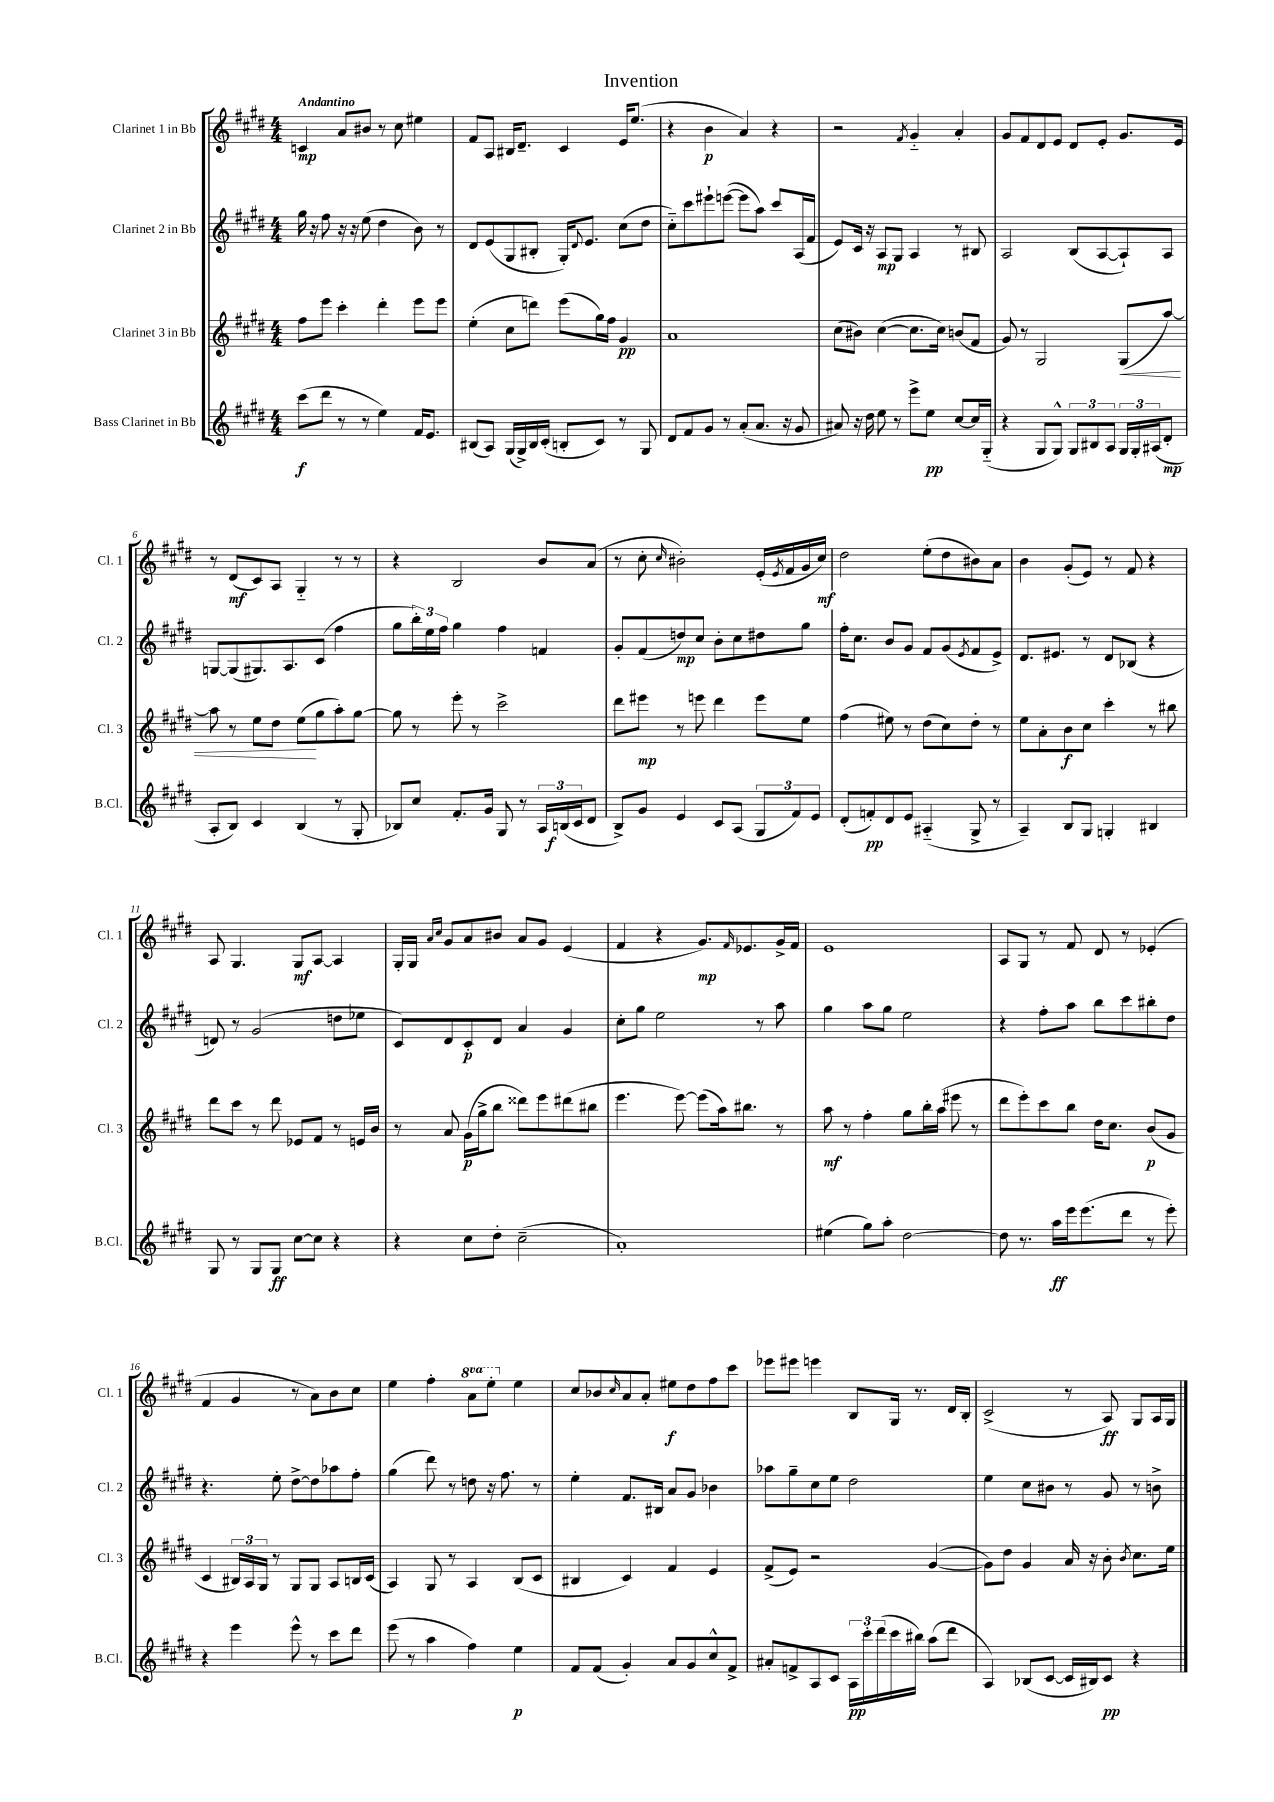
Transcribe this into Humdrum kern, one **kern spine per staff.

**kern	**dynam	**kern	**dynam	**kern	**dynam	**kern	**dynam
*part4	*part4	*part3	*part3	*part2	*part2	*part1	*part1
*staff4	*staff4	*staff3	*staff3	*staff2	*staff2	*staff1	*staff1
*I"Bass Clarinet in Bb	*	*I"Clarinet 3 in Bb	*	*I"Clarinet 2 in Bb	*	*I"Clarinet 1 in Bb	*
*I'B.Cl.	*	*I'Cl. 3	*	*I'Cl. 2	*	*I'Cl. 1	*
*clefG2	*	*clefG2	*	*clefG2	*	*clefG2	*
*k[f#c#g#d#]	*	*k[f#c#g#d#]	*	*k[f#c#g#d#]	*	*k[f#c#g#d#]	*
*M4/4	*	*M4/4	*	*M4/4	*	*M4/4	*
=1	=1	=1	=1	=1	=1	=1	=1
!	!	!	!	!	!	!LO:TX:a:B:t=Andantino	!
(8ccc#\L	f	8ff#\L	.	16gg#\	.	4cn/	mp
.	.	.	.	16r	.	.	.
8ddd#\J	.	8eee\J	.	8ff#\	.	.	.
8r	.	4ccc#'\	.	16r	.	8a/L	.
.	.	.	.	16r	.	.	.
8r	.	.	.	(8ee\	.	8b#X/J	.
4ee\)	.	4ddd#'\	.	4dd#\	.	8r	.
.	.	.	.	.	.	8cc#\	.
16f#/KL	.	8eee\L	.	8b\)	.	4ee#X\	.
8.e/J	.	.	.	.	.	.	.
.	.	8eee\J	.	8r	.	.	.
=2	=2	=2	=2	=2	=2	=2	=2
(8B#X/L	.	(4ee'\	.	8d#/L	.	8f#/L	.
8A/J)	.	.	.	(8e/	.	8A/J	.
(16G#/LL	.	8cc#\L	.	8G#/	.	16B#X/KL	.
16G#^/)	.	.	.	.	.	8.d#~/J	.
16B#/	.	8dddn\J)	.	8B#X'/J	.	.	.
(16c#'/JJ	.	.	.	.	.	.	.
8Bn'/L	.	(8eee\L	.	16G#'/KL)	.	4c#/	.
.	.	.	.	8qqd#/	.	.	.
.	.	.	.	8.e/J	.	.	.
8c#/J)	.	16gg#\L)	.	.	.	.	.
.	.	16ff#\JJ	.	.	.	.	.
8r	.	4g#/	pp	(8cc#\L	.	16e/KL	.
.	.	.	.	.	.	(8.ee/J	.
8G#/	.	.	.	8dd#\J	.	.	.
=3	=3	=3	=3	=3	=3	=3	=3
8d#/L	.	1a	.	8cc#\L)	.	4r	.
8f#/	.	.	.	8ccc#\	.	.	.
8g#/J	.	.	.	8eee#X`\	.	4b\	p
8r	.	.	.	([8eeen\J	.	.	.
(8a'/L	.	.	.	8eee\L]	.	4a/)	.
8.a/J	.	.	.	8aa\J)	.	.	.
.	.	.	.	8ccc#/L	.	4r	.
16r	.	.	.	.	.	.	.
8g#/	.	.	.	(16A/L	.	.	.
.	.	.	.	16f#/JJ	.	.	.
=4	=4	=4	=4	=4	=4	=4	=4
8a#X/)	.	(8cc#\L	.	8e/L)	.	2r	.
16r	.	8b#X\J)	.	16c#/Jk	.	.	.
16dd#\	.	.	.	16r	.	.	.
8ee\	.	([4cc#\	.	8A/L	mp	.	.
8r	.	.	.	8G#/J	.	.	.
.	.	.	.	.	.	8qf#/	.
8eee^\L	.	8.cc#\L]	.	4A/	.	4g#/	.
8ee\J	pp	.	.	.	.	.	.
.	.	16cc#\Jk)	.	.	.	.	.
[8cc#/L	.	(8bn/L	.	8r	.	4a'/	.
16cc#/L]	.	8f#/J	.	8B#X/	.	.	.
(16G#/JJ	.	.	.	.	.	.	.
=5	=5	=5	=5	=5	=5	=5	=5
4r	.	8g#/)	.	2A/	.	8g#/L	.
.	.	8r	.	.	.	8f#/	.
8G#/L	.	2G#/	.	.	.	8d#/	.
8G#^^/J)	.	.	.	.	.	8e/J	.
12G#/L	.	.	.	(8B/L	.	8d#/L	.
12B#X/	.	.	.	.	.	.	.
.	.	.	.	[8A/	.	8e'/J	.
12A/J	.	.	.	.	.	.	.
!	!	!	!LO:HP:b	!	!	!	!
24G#/LL	.	(8G#/L	<	8A`/])	.	8.g#/L	.
24G#'/	.	.	.	.	.	.	.
(24A#X/J	.	.	.	.	.	.	.
8d#'/J	mp	[8aa/J)	.	8A/J	.	.	.
.	.	.	.	.	.	16e/Jk	.
!!LO:LB:g=z
=6	=6	=6	=6	=6	=6	=6	=6
8A'/L	.	8aa\]	.	[8Gn/L	.	8r	.
8B/J)	.	8r	.	(8G/]	.	(8d#/L	mf
4c#/	.	8ee\L	.	8.G#X/)	.	8c#/)	.
.	.	8dd#\J	.	.	.	8A/J	.
.	.	.	.	8.A/	.	.	.
(4B/	.	(8ee\L	.	.	.	4G#/	.
.	.	8gg#\	[	(8c#/J	.	.	.
8r	.	8aa'\)	.	4ff#\	.	8r	.
8G#'/	.	[8gg#\J	.	.	.	8r	.
=7	=7	=7	=7	=7	=7	=7	=7
8B-X/L)	.	8gg#\]	.	8gg#\L	.	4r	.
8cc#/J	.	8r	.	24bb'\L)	.	.	.
.	.	.	.	24ee\	.	.	.
.	.	.	.	24ff#\JJ	.	.	.
8.f#'/L	.	8eee'\	.	4gg#\	.	2B/	.
.	.	8r	.	.	.	.	.
16g#/Jk	.	.	.	.	.	.	.
8G#/	.	2ccc#^\	.	4ff#\	.	.	.
8r	.	.	.	.	.	.	.
24A/LL	.	.	.	4fn/	.	8b/L	.
(24Bn/	f	.	.	.	.	.	.
24c#/J	.	.	.	.	.	.	.
8d#/J	.	.	.	.	.	(8a/J	.
=8	=8	=8	=8	=8	=8	=8	=8
8B^/L)	.	8ddd#\L	.	8g#'/L	.	8r	.
8g#/J	.	8eee#X\J	mp	(8f#/	.	8cc#'\	.
.	.	.	.	.	.	16qqcc#/	.
4e/	.	8r	.	8ddn/)	mp	2b#X'\)	.
.	.	8eeen\	.	8cc#/J	.	.	.
8c#/L	.	4ddd#\	.	8b'\L	.	.	.
(8A/J	.	.	.	8cc#\	.	.	.
12G#/L	.	8eee\L	.	8dd#X\	.	(16e'/LL	.
.	.	.	.	.	.	8qe/	.
.	.	.	.	.	.	16f#/	.
12f#/)	.	.	.	.	.	.	.
.	.	8ee\J	.	8gg#\J	.	16g#/	.
12e/J	.	.	.	.	.	.	.
.	.	.	.	.	.	16cc#/JJ)	mf
=9	=9	=9	=9	=9	=9	=9	=9
(8d#'/L	.	(4ff#\	.	16ff#'\KL	.	2dd#\	.
.	.	.	.	8.cc#\J	.	.	.
8fn'/)	pp	.	.	.	.	.	.
8d#/	.	8ee#X\)	.	8b/L	.	.	.
8e/J	.	8r	.	8g#/J	.	.	.
(4A#X/	.	(8dd#\L	.	8f#/L	.	(8ee'\L	.
.	.	8cc#\)	.	(8g#/	.	8dd#\	.
.	.	.	.	8qe/	.	.	.
8G#^/	.	8dd#'\J	.	8f#/	.	8b#X\)	.
8r	.	8r	.	8e^/J)	.	8a\J	.
=10	=10	=10	=10	=10	=10	=10	=10
4A~/)	.	8ee\L	.	8.d#/L	.	4b\	.
.	.	8a'\	.	.	.	.	.
.	.	.	.	8.e#X/J	.	.	.
8B/L	.	8b\	f	.	.	(8g#'/L	.
8G#/J	.	8cc#\J	.	8r	.	8e/J)	.
4Gn'/	.	4ccc#'\	.	8d#/L	.	8r	.
.	.	.	.	(8B-X/J	.	8f#/	.
4B#X/	.	8r	.	4r	.	4r	.
.	.	8bb#X\	.	.	.	.	.
!!LO:LB:g=z
=11	=11	=11	=11	=11	=11	=11	=11
8G#/	.	8ddd#\L	.	8dn/)	.	8A/	.
8r	.	8ccc#\J	.	8r	.	4.G#/	.
8G#/L	.	8r	.	(2g#/	.	.	.
8G#/J	ff	8ddd#\	.	.	.	.	.
[8cc#\L	.	8e-X/L	.	.	.	8G#/L	mf
8cc#\J]	.	8f#/J	.	.	.	[8A/J	.
4r	.	8r	.	8ddn\L	.	4A/]	.
.	.	16en/LL	.	8ee-X\J	.	.	.
.	.	16b/JJ	.	.	.	.	.
=12	=12	=12	=12	=12	=12	=12	=12
4r	.	8r	.	8c#/L)	.	16G#'/LL	.
.	.	.	.	.	.	16G#/JJ	.
.	.	.	.	.	.	16qqa/LL	.
.	.	.	.	.	.	16qqcc#/JJ	.
.	.	8a/	.	8d#/	.	8g#/L	.
8cc#\L	.	(16g#\LL	p	8c#'/	p	8a/	.
.	.	16gg#^\J	.	.	.	.	.
8dd#'\J	.	8bb\J	.	8d#/J	.	8b#X/J	.
(2cc#~\	.	8ddd##X\L)	.	4a/	.	8a/L	.
.	.	8eee\	.	.	.	8g#/J	.
.	.	(8ddd#X\	.	4g#/	.	(4e/	.
.	.	8bb#X\J	.	.	.	.	.
=13	=13	=13	=13	=13	=13	=13	=13
1a')	.	4.eee\	.	8cc#'\L	.	4f#/	.
.	.	.	.	8gg#\J	.	.	.
.	.	.	.	2ee\	.	4r	.
.	.	[8eee\)	.	.	.	.	.
.	.	(8eee\L]	.	.	.	8.g#/L)	mp
.	.	16aa\k)	.	.	.	.	.
.	.	.	.	.	.	16qqf#/	.
.	.	8.bb#X\J	.	.	.	8.e-X/	.
.	.	.	.	8r	.	.	.
.	.	8r	.	8aa\	.	16g#^/L	.
.	.	.	.	.	.	16f#/JJ	.
=14	=14	=14	=14	=14	=14	=14	=14
(4ee#X\	.	8aa\	mf	4gg#\	.	1e	.
.	.	8r	.	.	.	.	.
8gg#\L)	.	4ff#'\	.	8aa\L	.	.	.
8aa'\J	.	.	.	8gg#\J	.	.	.
[2dd#\	.	8gg#\L	.	2ee\	.	.	.
.	.	16bb'\L	.	.	.	.	.
.	.	(16aa\JJ	.	.	.	.	.
.	.	8eee#X\	.	.	.	.	.
.	.	8r	.	.	.	.	.
=15	=15	=15	=15	=15	=15	=15	=15
8dd#\]	.	8ddd#\L	.	4r	.	8A/L	.
8.r	.	8eee'\)	.	.	.	8G#/J	.
.	.	8ccc#\	.	8ff#'\L	.	8r	.
16aa\LL	ff	.	.	.	.	.	.
16eee\J	.	8bb\J	.	8aa\J	.	8f#/	.
(8.eee\	.	.	.	.	.	.	.
.	.	16dd#\KL	.	8bb\L	.	8d#/	.
.	.	8.cc#\J	.	.	.	.	.
8ddd#\J	.	.	.	8ccc#\	.	8r	.
8r	.	(8b/L	p	8bb#X'\	.	(4e-X'/	.
8eee'\)	.	8g#/J	.	8dd#\J	.	.	.
!!LO:LB:g=z
=16	=16	=16	=16	=16	=16	=16	=16
4r	.	4c#/	.	4.r	.	4f#/	.
4eee\	.	24B#X/LL)	.	.	.	4g#/	.
.	.	24A/	.	.	.	.	.
.	.	24G#/JJ	.	.	.	.	.
.	.	8r	.	8ee'\	.	.	.
8eee^^\	.	8G#/L	.	[8dd#^\L	.	8r	.
8r	.	8G#/J	.	8dd#\]	.	8a\L)	.
8ccc#\L	.	8A/L	.	8aa-X\	.	8b\	.
8ddd#\J	.	16Bn/L	.	8ff#'\J	.	8cc#\J	.
.	.	(16c#/JJ	.	.	.	.	.
=17	=17	=17	=17	=17	=17	=17	=17
(8eee\	.	4A/)	.	(4gg#\	.	4ee\	.
8r	.	.	.	.	.	.	.
4aa\	.	8G#/	.	8ddd#\)	.	4ff#'\	.
.	.	8r	.	8r	.	.	.
*	*	*	*	*	*	*8va	*
4ff#\)	.	4A/	.	8ddn\	.	8aa\L	.
.	.	.	.	16r	.	8eee'\J	.
.	.	.	.	8.ff#\	.	.	.
*	*	*	*	*	*	*X8va	*
4ee\	p	(8B/L	.	.	.	4ee\	.
.	.	8c#/J	.	8r	.	.	.
=18	=18	=18	=18	=18	=18	=18	=18
8f#/L	.	4B#X/	.	4ee'\	.	8cc#/L	.
(8f#/J	.	.	.	.	.	8b-X/	.
.	.	.	.	.	.	16qqcc#/	.
4g#'/)	.	4c#/)	.	8.f#/L	.	8a/	.
.	.	.	.	.	.	8a'/J	.
.	.	.	.	16B#X/Jk	.	.	.
8a/L	.	4f#/	.	8a/L	.	8ee#X\L	f
8g#/	.	.	.	8g#/J	.	8dd#\	.
8cc#^^/	.	4e/	.	4b-X\	.	8ff#\	.
8f#^/J	.	.	.	.	.	8ccc#\J	.
=19	=19	=19	=19	=19	=19	=19	=19
8a#X'/L	.	(8f#^/L	.	8aa-X\L	.	8eee-X\L	.
8fn^/	.	8e/J)	.	8gg#~\	.	8eee#X\J	.
8A/	.	2r	.	8cc#\	.	4eeen\	.
8c#/J	.	.	.	8ee\J	.	.	.
24A\LL	pp	.	.	2dd#\	.	8B/L	.
24ccc#'\	.	.	.	.	.	.	.
(24ddd#\	.	.	.	.	.	.	.
16ccc#\	.	.	.	.	.	16G#/Jk	.
16bb#X\JJ)	.	.	.	.	.	8.r	.
(8aa\L	.	([4g#/	.	.	.	.	.
8ddd#\J	.	.	.	.	.	16d#/LL	.
.	.	.	.	.	.	16B'/JJ	.
=20	=20	=20	=20	=20	=20	=20	=20
4A/)	.	8g#\L])	.	4ee\	.	(2c#^/	.
.	.	8dd#\J	.	.	.	.	.
(8B-X/L	.	4g#/	.	8cc#\L	.	.	.
[8c#/J	.	.	.	8b#X\J	.	.	.
16c#/LL]	.	16a/	.	8r	.	8r	.
16B#X/J)	.	16r	.	.	.	.	.
8c#/J	pp	8b'\	.	8g#/	.	8A/)	ff
.	.	8qb/	.	.	.	.	.
4r	.	8.cc#\L	.	8r	.	8G#/L	.
.	.	.	.	8bn^\	.	16A/L	.
.	.	16ee\Jk	.	.	.	16G#/JJ	.
==	==	==	==	==	==	==	==
*-	*-	*-	*-	*-	*-	*-	*-
